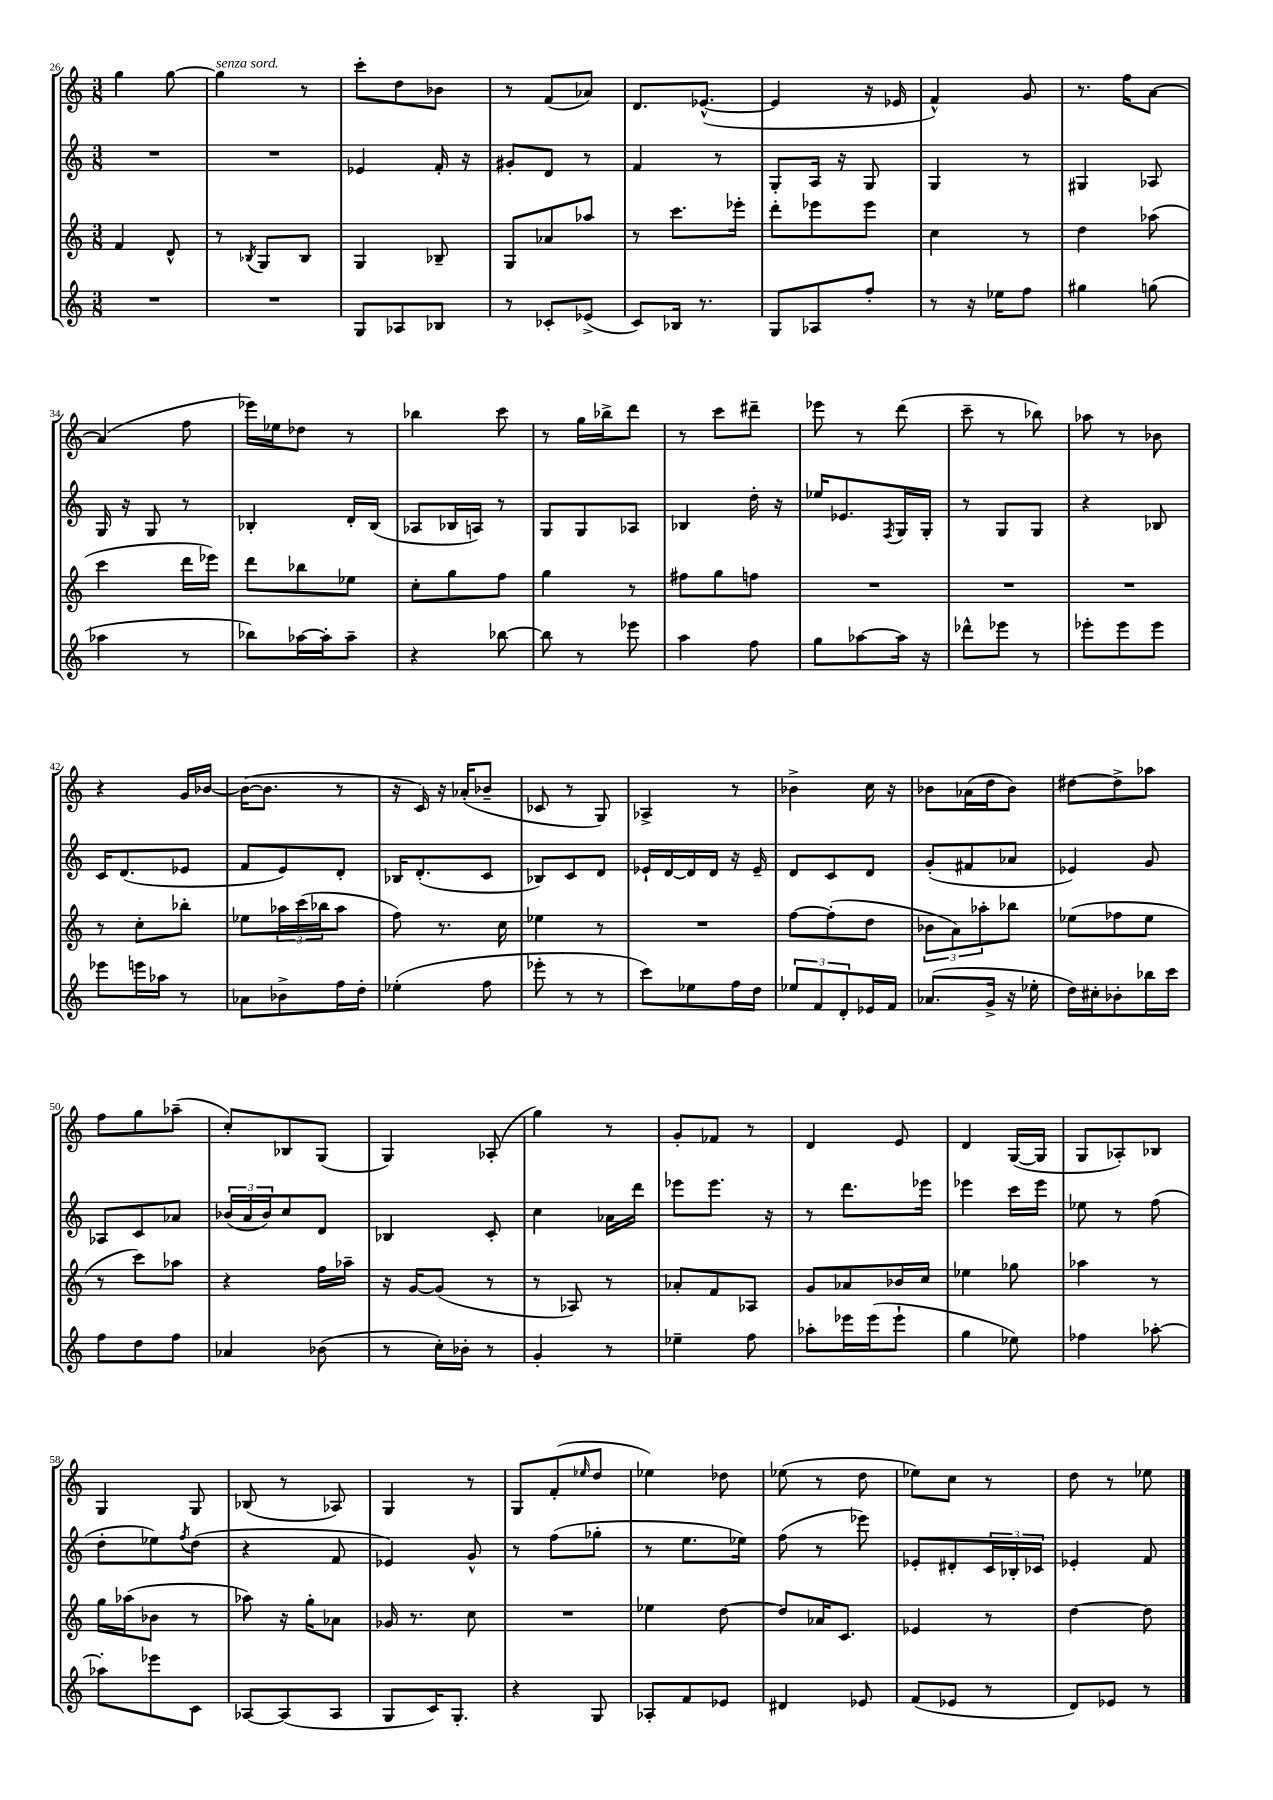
<<
\new StaffGroup <<
\new Staff = "s0" {
    \clef treble \key c \major \numericTimeSignature \time 3/8
    g''4 g''8~ |
    g''4^\markup { \italic "senza sord." } r8 |
    c'''8-. d''8 bes'8 |
    r8 f'8( aes'8) |
    d'8. ees'8.~-^( |
    ees'4 r16 ees'16 |
    f'4-^) g'8 |
    r8. f''16 a'8~ |
    a'4( f''8 |
    ees'''16) ees''16 des''8 r8 |
    bes''4 c'''8 |
    r8 g''16 bes''16-> d'''8 |
    r8 c'''8 dis'''8-- |
    ees'''8 r8 d'''8( |
    c'''8-- r8 bes''8) |
    aes''8 r8 bes'8 |
    r4 g'16 bes'16~ |
    bes'16~( bes'8. r8 |
    r16 c'16) r16 aes'16-.( bes'8-- |
    ces'8 r8 g8) |
    aes4-> r8 |
    bes'4-> c''16 r16 |
    bes'8 aes'16( d''16 bes'8) |
    dis''8~ dis''8-> aes''8 |
    f''8 g''8 aes''8--( |
    c''8-.) bes8 g8( |
    g4) aes8-.( |
    g''4) r8 |
    g'8-. fes'8 r8 |
    d'4 e'8 |
    d'4 g16~( g16 |
    g8 aes8-.) bes8 |
    g4 g8 |
    bes8( r8 aes8) |
    g4 r8 |
    g8 f'8-.( \grace { ees''16 } d''8 |
    ees''4) des''8 |
    ees''8( r8 d''8 |
    ees''8) c''8 r8 |
    d''8 r8 ees''8 \bar "|." |
}
\new Staff = "s1" {
    \clef treble \key c \major \numericTimeSignature \time 3/8
    R4. |
    R4. |
    ees'4 f'16-. r16 |
    gis'8-. d'8 r8 |
    f'4 r8 |
    g8-. a16 r16 g8 |
    g4 r8 |
    gis4 aes8 |
    g16 r16 g8 r8 |
    bes4-. d'16-. bes16( |
    aes8 bes16 a16) r8 |
    g8 g8 aes8 |
    bes4 d''16-. r16 |
    ees''16 ees'8. \acciaccatura { f8 } g16 g16-. |
    r8 g8 g8 |
    r4 bes8 |
    c'16 d'8.( ees'8 |
    f'8 e'8) d'8-. |
    bes16 d'8.-.( c'8 |
    bes8) c'8 d'8 |
    ees'16-! d'16~ d'16 d'16 r16 ees'16-- |
    d'8 c'8 d'8 |
    g'8-.( fis'8 aes'8 |
    ees'4) g'8 |
    aes8 c'8 aes'8 |
    \tuplet 3/2 { bes'16( a'16 bes'16) } c''8 d'8 |
    bes4 c'8-. |
    c''4 aes'16 d'''16 |
    ees'''8 ees'''8. r16 |
    r8 d'''8. ees'''16 |
    ees'''4 c'''16 ees'''16 |
    ees''8 r8 f''8( |
    d''8-. ees''8) \acciaccatura { f''8 } d''8( |
    r4 f'8 |
    ees'4) g'8-^ |
    r8 f''8( ges''8-. |
    r8 e''8. ees''16) |
    f''8( r8 ees'''8) |
    ees'8-. dis'8-. \tuplet 3/2 { c'16 bes16-. ces'16 } |
    ees'4-. f'8 \bar "|." |
}
\new Staff = "s2" {
    \clef treble \key c \major \numericTimeSignature \time 3/8
    f'4 d'8-^ |
    r8 \acciaccatura { bes8 } g8 bes8 |
    g4 bes8-- |
    g8 aes'8 aes''8 |
    r8 c'''8. ees'''16-. |
    d'''8-. ees'''8 ees'''8 |
    c''4 r8 |
    d''4 aes''8( |
    c'''4 d'''16 ees'''16) |
    d'''8 bes''8 ees''8 |
    c''8-. g''8 f''8 |
    g''4 r8 |
    fis''8 g''8 f''8 |
    R4. |
    R4. |
    R4. |
    r8 c''8-. bes''8-. |
    ees''8 \tuplet 3/2 { aes''16 c'''16( bes''16 } aes''8 |
    f''8) r8. c''16 |
    ees''4 r8 |
    R4. |
    f''8~ f''8-.( d''8 |
    \tuplet 3/2 { bes'8 a'8) aes''8-. } bes''8 |
    ees''8( fes''8 ees''8 |
    r8 c'''8) aes''8 |
    r4 f''16 aes''16-- |
    r16 g'16~ g'8( r8 |
    r8 aes8) r8 |
    aes'8-. f'8 aes8 |
    g'8 aes'8 bes'16 c''16 |
    ees''4 ges''8 |
    aes''4 r8 |
    g''16 aes''16( bes'8 r8 |
    aes''8) r16 g''16-. aes'8 |
    ges'16 r8. c''8 |
    R4. |
    ees''4 d''8~ |
    d''8 aes'16 c'8. |
    ees'4 r8 |
    d''4~ d''8 \bar "|." |
}
\new Staff = "s3" {
    \clef treble \key c \major \numericTimeSignature \time 3/8
    R4. |
    R4. |
    g8 aes8 bes8 |
    r8 ces'8-. ees'8->( |
    c'8) bes16 r8. |
    g8 aes8 f''8-. |
    r8 r16 ees''16 f''8 |
    gis''4 g''8( |
    aes''4 r8 |
    bes''8) aes''16~ aes''16-. aes''8-- |
    r4 bes''8~ |
    bes''8 r8 ees'''8 |
    a''4 f''8 |
    g''8 aes''8~ aes''16 r16 |
    des'''8-^ ees'''8 r8 |
    ees'''8-. ees'''8 ees'''8 |
    ees'''8 e'''16 aes''16 r8 |
    aes'8 bes'8-> f''16 d''16-. |
    ees''4-.( f''8 |
    ees'''8-. r8 r8 |
    c'''8) ees''8 f''16 d''16 |
    \tuplet 3/2 { ees''8 f'8 d'8-. } ees'16 f'16 |
    aes'8.( g'16-> r16 ees''16-. |
    d''16) cis''16-. bes'8-. bes''16 c'''16 |
    f''8 d''8 f''8 |
    aes'4 bes'8( |
    r8 c''16-.) bes'16-. r8 |
    g'4-. r8 |
    ees''4-- f''8 |
    aes''8-. ees'''16 ees'''16( ees'''8-! |
    g''4 ees''8) |
    fes''4 aes''8~-. |
    aes''8-. ees'''8 c'8 |
    aes8~ aes8( aes8 |
    g8 c'16) g8.-. |
    r4 g8 |
    aes8-. f'8 ees'8 |
    dis'4 ees'8 |
    f'8( ees'8 r8 |
    d'8) ees'8 r8 \bar "|." |
}
>>
>>
\layout { \context { \Score currentBarNumber = #26 } }
